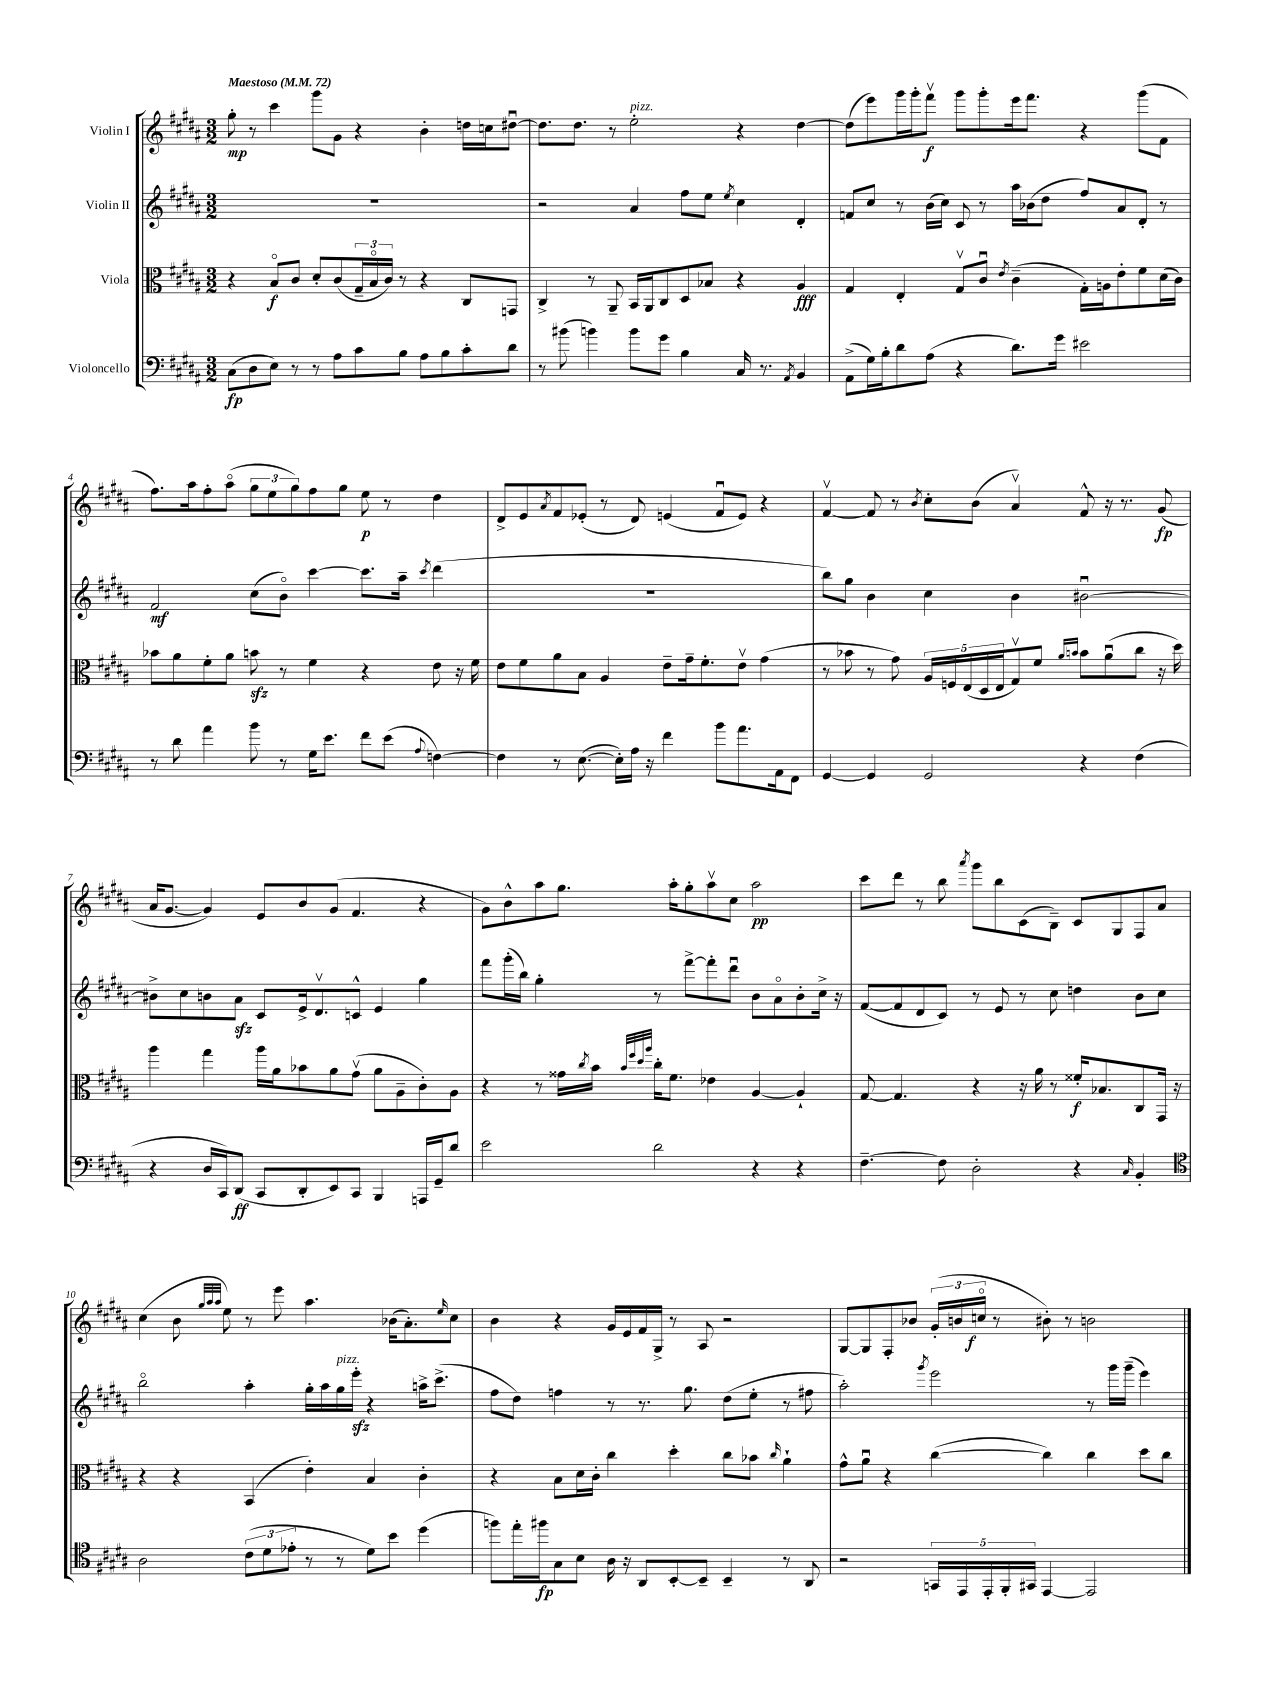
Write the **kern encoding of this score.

**kern	**kern	**kern	**kern
*staff4	*staff3	*staff2	*staff1
*clefF4	*clefC3	*clefG2	*clefG2
*k[f#c#g#d#a#]	*k[f#c#g#d#a#]	*k[f#c#g#d#a#]	*k[f#c#g#d#a#]
*M3/2	*M3/2	*M3/2	*M3/2
*MM72	*MM72	*MM72	*MM72
(8C#	4r	1.r	8gg#'
8D#	.	.	8r
8E)	8Bo	.	4ccc#
8r	8c#	.	.
8r	8d#'	.	8ggg#
8A#	(8c#	.	8g#
8c#	24G#~	.	4r
.	24Bo	.	.
.	24c#)	.	.
8B	8r	.	.
8A#	4r	.	4b'
8B	.	.	.
8c#'	8C#	.	16dd
.	.	.	16cc
8d#	8GG	.	[8dd#u
=	=	=	=
8r	4C#^	2r	8.dd#]
(8b#	.	.	.
.	.	.	8.dd#
4b)	8r	.	.
.	8AA#~	.	8r
8b	16BB	4a#	2ee'
.	16AA#	.	.
8g#	8C#	.	.
4B	8D#	8ff#	.
.	8B-	8ee	.
.	.	8qee	.
16C#	4r	4cc#	4r
8.r	.	.	.
8qAA#	.	.	.
4BB	4A#	4d#'	[4dd#
=	=	=	=
(8AA#^	4G#	8f	(8dd#]
16G#)	.	8cc#	8eee)
16B'	.	.	.
8d#	4E'	8r	16ggg#
.	.	.	16ggg#'
(8A#	.	(16b	8fff#v
.	.	16cc#)	.
4r	8G#v	8c#	8ggg#
.	8c#u	8r	8ggg#'
.	8qe	.	.
8.d#)	(4c#~	16aa#	16eee
.	.	(16b-	8.fff#
.	.	8dd#	.
16g#	.	.	.
2e#	16G#')	8ff#)	4r
.	16A	.	.
.	8e'	8a#	.
.	8f#	8d#'	(8ggg#
.	(16d#	8r	8f#
.	16c#)	.	.
=	=	=	=
8r	8b-	2f#	8.ff#)
8d#	8a#	.	.
.	.	.	16aa#
4a#	8f#'	.	8ff#'
.	8a#	.	(8aa#o
8b	8b	(8cc#	12gg#
.	.	.	12ee
8r	8r	8bo)	.
.	.	.	12gg#)
16G#	4f#	[4ccc#	8ff#
8.e	.	.	.
.	.	.	8gg#
8f#	4r	8.ccc#]	8ee
(8e	.	.	8r
.	.	16aa#~	.
8qqA#	.	8qccc#	.
[4F)	8e	(4ddd#	4dd#
.	16r	.	.
.	16f#	.	.
=	=	=	=
4F]	8e	1.r	8d#^
.	8f#	.	8e
.	.	.	8qa#
8r	8a#	.	8f#
([8.E	8B	.	(8e-'
.	4A#	.	8r
16E'])	.	.	.
16A#	.	.	8d#)
16r	.	.	.
4f#	8e~	.	(4e
.	16g#~	.	.
.	8.f#'	.	.
8b	.	.	8f#u
8.a#	8ev	.	8e)
.	(4g#	.	4r
16AA#	.	.	.
8FF#	.	.	.
=	=	=	=
[4GG#	8r	8bb)	[4f#v
.	8b-	8gg#	.
4GG#]	8r	4b	8f#]
.	8g#)	.	8r
.	.	.	8qb
2GG#	20A#	4cc#	8cc#'
.	20F	.	.
.	(20E	.	.
.	.	.	(8b
.	20D#	.	.
.	20E	.	.
.	8G#v)	4b	4a#v)
.	8f#	.	.
.	16qqa#	.	.
.	16qqb	.	.
4r	8b	[2b#u	8f#^^
.	(8a#u	.	16r
.	.	.	8.r
(4F#	8cc#	.	.
.	16r	.	(8g#
.	16dd#)	.	.
=	=	=	=
4r	4aa#	8b#^]	16a#
.	.	.	[8.g#
.	.	8cc#	.
16D#	4gg#	8b	4g#])
16CC#)	.	.	.
(8DD#	.	8a#	.
8CC#	16aa#	8c#	8e
.	16a#	.	.
8DD#'	8b-	16e^	8b
.	.	8.d#v	.
8EE)	8a#	.	(8g#
8CC#	(8g#v	8c^^	4.f#
4BBB	8a#	4e	.
.	8A#~	.	.
16AAA	8c#')	4gg#	4r
16GG#~	.	.	.
8d#	8A#	.	.
=	=	=	=
2e	4r	8fff#	8g#)
.	.	(16ggg#'	8b^^
.	.	16bb)	.
.	8r	4gg#'	8aa#
.	16g##	.	8.gg#
.	8qcc#	.	.
.	16b	.	.
.	32qqb	.	.
.	32qqff#	.	.
.	32qqdd#	.	.
.	32qqaa#	.	.
2d#	16cc#'	8r	.
.	8.f#	.	16aa#'
.	.	[8fff#^	8gg#'
.	4e-	8fff#']	8aa#v
.	.	8ddd#u	8cc#
4r	[4A#	8b	2aa#
.	.	8a#o	.
4r	4A#`]	8b'	.
.	.	16cc#^	.
.	.	16r	.
=	=	=	=
[4.F#~	[8G#	([8f#	8ccc#
.	4.G#]	8f#]	8ddd#
.	.	8d#	8r
8F#]	.	8c#)	8bb
.	.	.	8qaaa#
2D#'	4r	8r	8ggg#
.	.	8e	8bb
.	16r	8r	(8c#
.	16a#	.	.
.	8r	8cc#	8B~)
4r	16f##'	4dd	8c#
.	8.B-	.	.
.	.	.	8G#
16qqC#	.	.	.
4BB'	8C#	8b	8F#
.	16GG#	8cc#	8a#
.	16r	.	.
=	=	=	=
*clefC4	*	*	*
2A#	4r	2bbo	(4cc#
.	4r	.	8b
.	.	.	32qqgg#
.	.	.	32qqaa#
.	.	.	32qqaa#
.	.	.	8ee)
(12c#	(4BB	4aa#'	8r
12d#	.	.	.
.	.	.	8eee
12e-'	.	.	.
8r	4e')	16gg#'	4.aa#
.	.	16aa#	.
8r	.	16gg#	.
.	.	16eee'	.
8d#)	4B	4r	.
8b	.	.	(16b-
.	.	.	8.a#')
(4dd#	4c#'	16aa^	.
.	.	(8.ccc#^	.
.	.	.	16qqee
.	.	.	8cc#
=	=	=	=
8ff)	4r	8ff#	4b
16ee'	.	8dd#)	.
16ff#	.	.	.
8G#	8B	4ff	4r
8B	16d#	.	.
.	16c#'	.	.
16A#	4cc#	8r	16g#
16r	.	.	16e
8AA#	.	8.r	16f#
.	.	.	16G#^
[8BB'	4dd#'	.	8r
.	.	8.gg#	.
8BB~]	.	.	8A#
4BB~	8cc#	(8dd#	2r
.	8b-	8ee'	.
.	16qqcc#	.	.
8r	4a#`	8r	.
8AA#	.	8ff#	.
=	=	=	=
2r	8g#^^	2aa#')	[8G#
.	8a#u	.	8G#]
.	4r	.	8F#'
.	.	.	8b-
.	.	8qggg#	.
20GG	([4cc#	2eee	(24g#'
.	.	.	24b
20EE	.	.	.
.	.	.	24cco
20EE'	.	.	.
.	.	.	8r
20FF#'	.	.	.
20GG#	.	.	.
[4EE	4cc#])	.	8b#')
.	.	.	8r
2EE]	4cc#	8r	2b
.	.	16ggg#	.
.	.	(16ggg#~	.
.	8dd#	4eee)	.
.	8cc#	.	.
==	==	==	==
*-	*-	*-	*-
